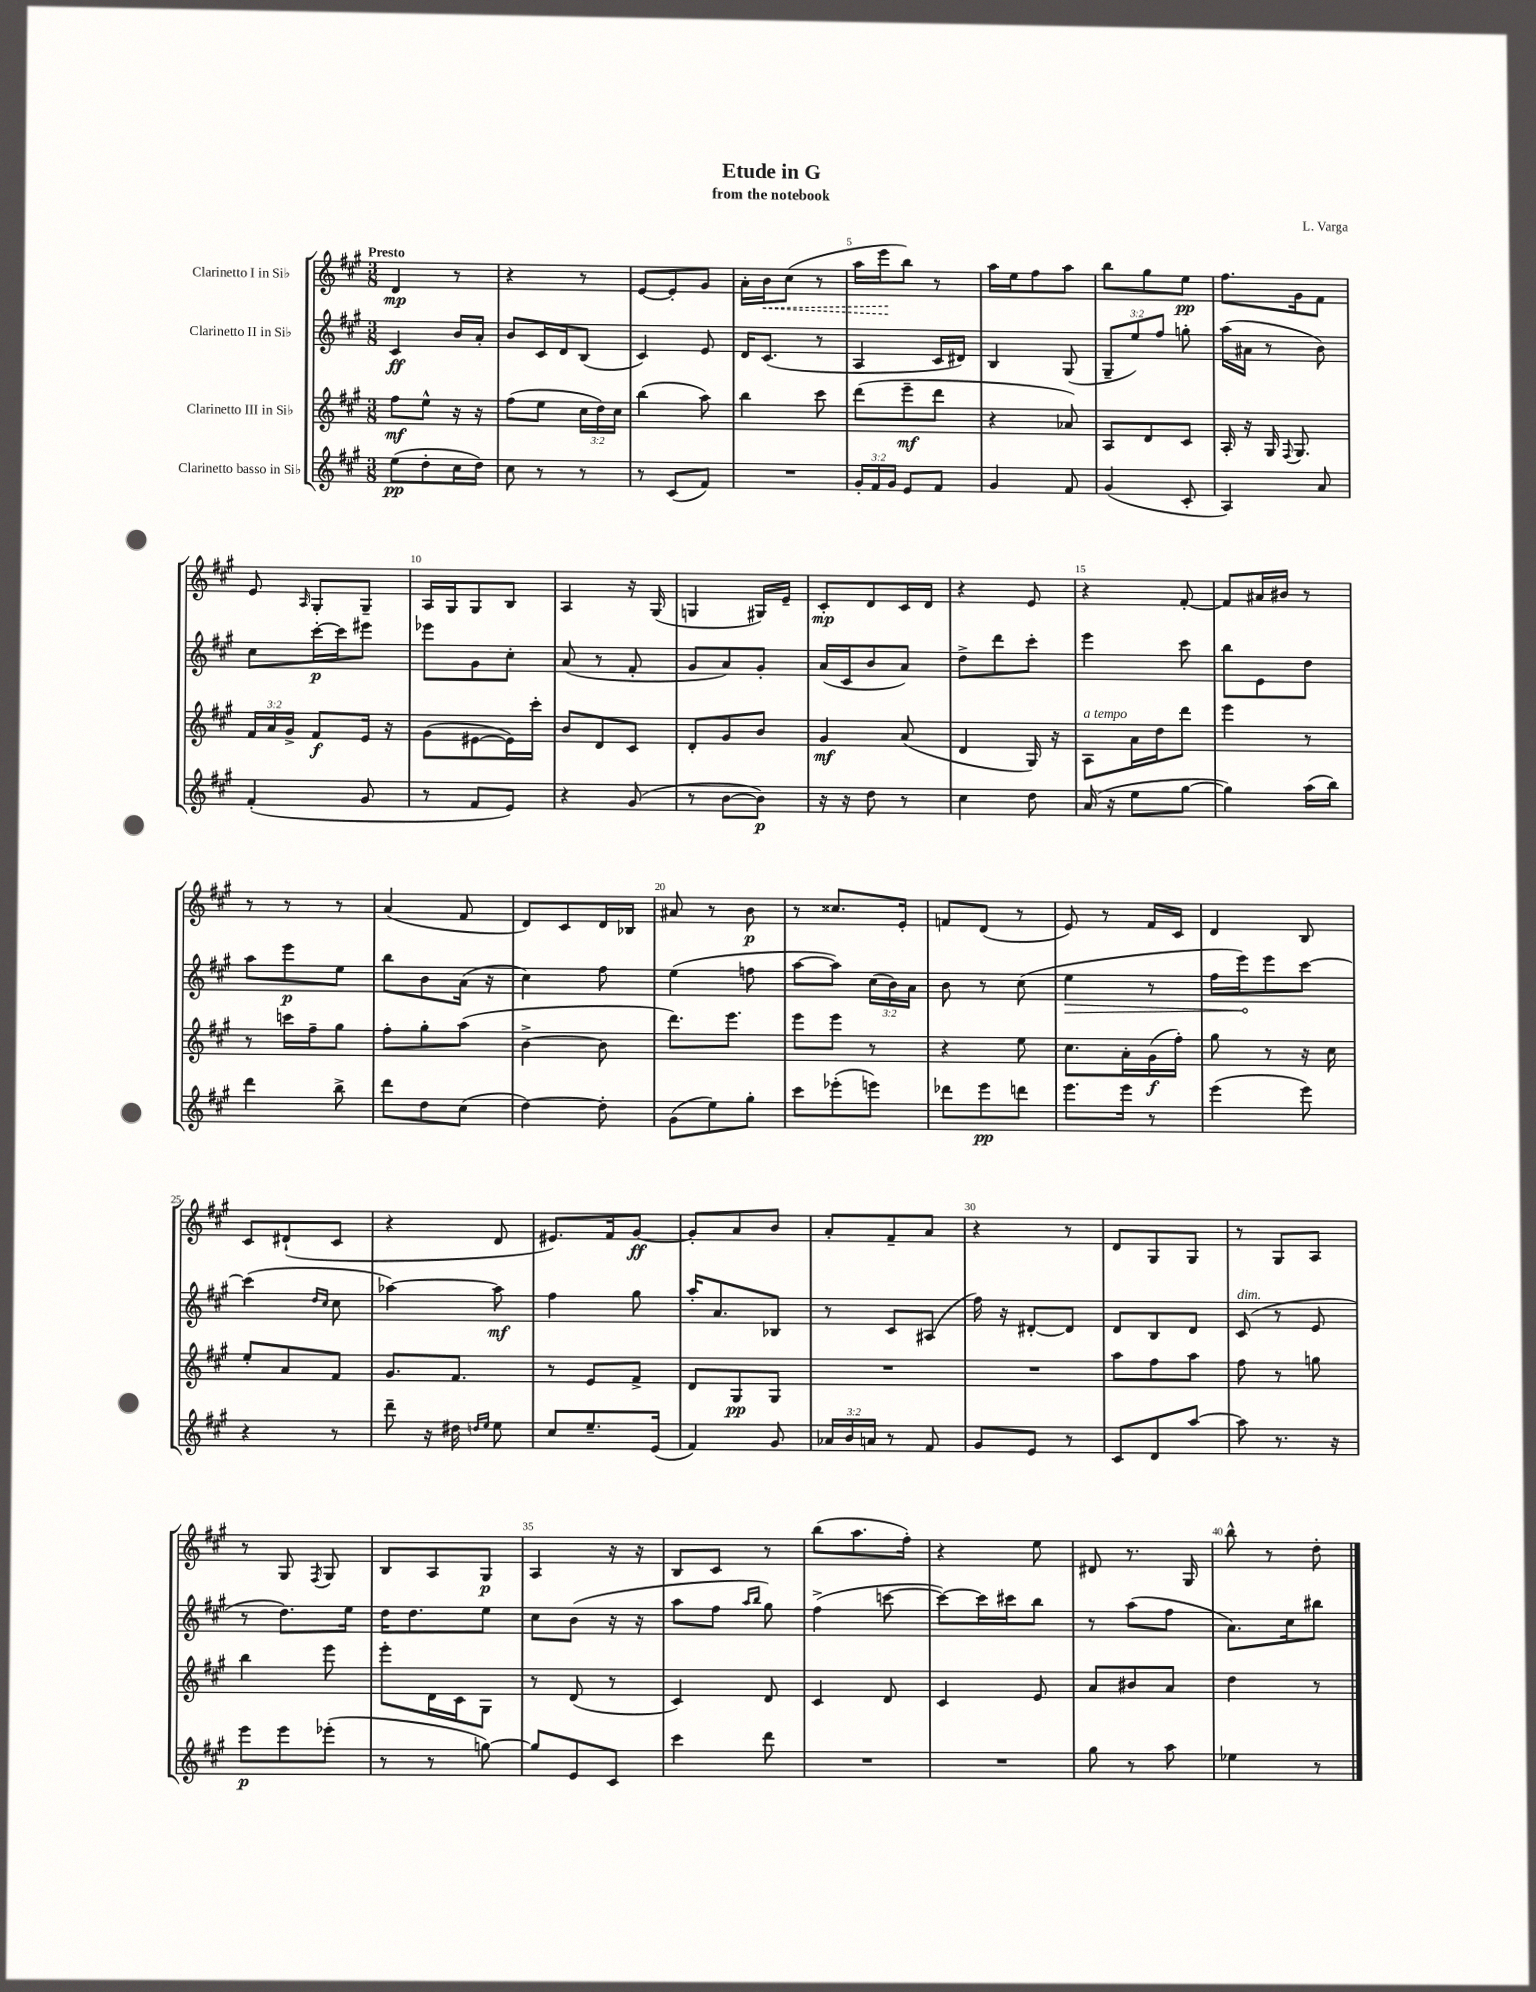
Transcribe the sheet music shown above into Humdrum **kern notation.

**kern	**kern	**kern	**kern
*staff4	*staff3	*staff2	*staff1
*clefG2	*clefG2	*clefG2	*clefG2
*k[f#c#g#]	*k[f#c#g#]	*k[f#c#g#]	*k[f#c#g#]
*M3/8	*M3/8	*M3/8	*M3/8
(8ee\L	8ff#\L	4c#/	4d/
8dd'\	8ee^^\J	.	.
16cc#\L	16r	16b/LL	8r
16dd\JJ)	16r	16a'/JJ	.
=	=	=	=
8cc#\	(8ff#\L	8b/L	4r
8r	8ee\J	16c#/L	.
.	.	16d/J	.
8r	24cc#\LL	(8B/J	8r
.	24dd\)	.	.
.	24cc#\JJ	.	.
=	=	=	=
8r	(4bb\	4c#/)	[8e/L
(8c#/L	.	.	8e'/]
8f#/J)	8aa\)	8e/	8g#/J
=	=	=	=
4.r	4bb\	16d/LK	16a'\LL
.	.	(8.c#/J	16b\J
.	.	.	(8cc#\J
.	8ccc#\	8r	8r
=	=	=	=
24g#'/LL	(8ddd\L	4A/	16aa\LL
24f#/	.	.	.
.	.	.	16eee\J
24g#/JJ	.	.	.
8e/L	8eee~\	.	8bb\J)
8f#/J	8ddd\J	16c#/LL	8r
.	.	16d#/JJ)	.
=	=	=	=
4g#/	4r	4B/	16aa\LL
.	.	.	16ee\J
.	.	.	8ff#\
8f#/	8a-/)	(8G#/	8aa\J
=	=	=	=
(4g#/	8A/L	12G#~/L	8bb\L
.	.	12ee/)	.
.	8d/	.	8gg#\
.	.	12ff#/J	.
8c#'/	8c#/J	8gg'\	8ee\J
=	=	=	=
4A/)	16A'/	(16aa\LL	8.ff#\L
.	16r	16a#\JJ	.
.	16G#/	8r	.
.	8qqF#/	.	.
.	8.G#/	.	16g#\k
8a/	.	8b\)	8f#\J
=	=	=	=
(4f#'/	24f#/LL	8cc#\L	8e/
.	24a/	.	.
.	24g#^/JJ	.	.
.	.	.	16qqA/
.	8f#/L	[16ccc#'\L	8G#'/L
.	.	16ccc#\]J	.
8g#/	16e/Jk	8eee#\J	8G#~/J
.	16r	.	.
=	=	=	=
8r	(8g#\L	8eee-\L	16A/LL
.	.	.	16G#/J
8f#/L	[8e#\	8g#\	8G#/
8e/J)	16e#\]L)	8cc#'\J	8B/J
.	16ccc#'\JJ	.	.
=	=	=	=
4r	8b/L	(8a/	4A/
.	8d/	8r	.
(8g#/	8c#/J	8f#'/	16r
.	.	.	(16G#/
=	=	=	=
8r	8d'/L	8g#/L	4G/
[8b\L	8g#/	8a/)	.
8b\]J)	8b/J	8g#'/J	16G#/LL)
.	.	.	16e~/JJ
=	=	=	=
16r	4g#/	(16a/LL	8c#'/L
16r	.	16c#/J	.
8dd\	.	8b/	8d/
8r	(8a/	8a/J)	16c#/L
.	.	.	16d/JJ
=	=	=	=
4cc#\	4d/	8dd^\L	4r
.	.	8ddd\	.
8dd\	16G#/)	8ccc#'\J	8e/
.	16r	.	.
=	=	=	=
(16a/	8A\L	4eee\	4r
16r	.	.	.
8ee\L	16a\L	.	.
.	16dd\J	.	.
[8gg#\J	8ddd\J	8ccc#\	[8f#'/
=	=	=	=
4gg#\])	4eee\	8bb\L	8f#/]L
.	.	8e\	16a#/L
.	.	.	16b#/JJ
(16aa\LL	8r	8dd\J	8r
16bb\JJ)	.	.	.
=	=	=	=
4ddd\	8r	8aa\L	8r
.	16ccc\LL	8eee\	8r
.	16ff#~\J	.	.
8bb^\	8gg#\J	8ee\J	8r
=	=	=	=
8ddd\L	8ff#'\L	8bb\L	(4a/
8dd\	8gg#'\	8b\	.
(8cc#\J	(8aa\J	(16a\Jk	8f#/
.	.	16r	.
=	=	=	=
[4dd\)	[4b^\	4cc#\)	8d/L)
.	.	.	8c#/
8dd'\]	8b\]	8ff#\	16d/L
.	.	.	16B-/JJ
=	=	=	=
(8g#\L	8.ddd\L)	(4ee\	8a#/
8ee\)	.	.	8r
.	8.eee\J	.	.
8gg#'\J	.	8ff\	8b\
=	=	=	=
8ccc#\L	8eee\L	[8aa\L	8r
(8eee-'\	8eee\J	8aa\]J)	8.cc##/L
8eee\J)	8r	(24cc#\LL	.
.	.	24b\)	.
.	.	.	16e'/Jk
.	.	24a\JJ	.
=	=	=	=
8ddd-\L	4r	8b\	8f/L
8eee\	.	8r	(8d/J
8ddd\J	8ee\	(8cc#\	8r
=	=	=	=
8.eee\L	8.cc#\L	4ee\	8e/)
.	.	.	8r
16eee\Jk	16a'\L	.	.
8r	(16g#\	8r	16f#/LL
.	16ff#'\JJ)	.	16c#/JJ
=	=	=	=
(4eee\	8gg#\	16ff#\LL	4d/
.	.	16eee\J)	.
.	8r	8eee\	.
8eee\)	16r	[8ccc#\J	8B/
.	16cc#\	.	.
=	=	=	=
4r	8ee'/L	(4ccc#\]	8c#/L
.	8a/	.	(8d#`/
.	.	16qqdd/LL	.
.	.	16qqcc#/JJ	.
8r	8f#/J	8cc#\	8c#/J
=	=	=	=
8ddd~\	8.g#/L	[4aa-\)	4r
16r	.	.	.
16dd#\	8.f#/J	.	.
16qqdd/LL	.	.	.
16qqee/JJ	.	.	.
8ee\	.	8aa-\]	8d/
=	=	=	=
8cc#/L	8r	4ff#\	8.e#/L)
8.ee~/	8e/L	.	.
.	.	.	16f#/k
.	8f#^/J	8gg#\	[8g#/J
(16e/Jk	.	.	.
=	=	=	=
4f#/)	8d/L	16aa'/LK	8g#'/]L
.	.	8.a/	.
.	8G#/	.	8a/
8g#/	8G#/J	8B-/J	8b/J
=	=	=	=
24a-/LL	4.r	8r	8a'/L
24b/	.	.	.
24a/JJ	.	.	.
8r	.	8c#/L	8f#~/
8f#/	.	(8A#/J	8a/J
=	=	=	=
8g#/L	4.r	16ff#\)	4r
.	.	16r	.
8e/J	.	[8d#'/L	.
8r	.	8d#/]J	8r
=	=	=	=
8c#/L	8aa\L	8d/L	8d/L
8d/	8ff#\	8B/	8G#/
[8aa/J	8aa\J	8d/J	8G#/J
=	=	=	=
8aa\]	8ff#\	(8c#/	8r
8.r	8r	8r	8G#/L
.	8gg\	8e/	8A/J
16r	.	.	.
=	=	=	=
8eee\L	4bb\	8r	8r
8eee\	.	8.dd\L)	8G#/
.	.	.	8qF#/
(8eee-'\J	8eee\	.	8G#/
.	.	16ee\Jk	.
=	=	=	=
8r	8eee'\L	16dd\LK	8B/L
.	.	8.dd\	.
8r	16d\L	.	8A/
.	16c#\J	.	.
[8gg\)	8G#\J	8ee\J	8G#/J
=	=	=	=
8gg/]L	8r	8cc#\L	4A/
8e/	(8d/	(8b\J	.
8c#/J	8r	16r	16r
.	.	16r	16r
=	=	=	=
4ccc#\	4c#/)	8aa\L	8B/L
.	.	8ff#\J	8c#/J
.	.	16qqaa/LL	.
.	.	16qqbb/JJ	.
8ddd\	8d/	8gg#\)	8r
=	=	=	=
4.r	4c#/	(4ff#^\	(8bb\L
.	.	.	8.aa\
.	8d/	[8ccc\	.
.	.	.	16ff#'\Jk)
=	=	=	=
4.r	4c#/	8ccc\_L)	4r
.	.	16ccc\]L	.
.	.	16ccc#\J	.
.	8e/	8bb\J	8ee\
=	=	=	=
8gg#\	8a/L	8r	8d#/
8r	8b#/	(8aa\L	8.r
8aa\	8a/J	8ff#\J	.
.	.	.	16G#/
=	=	=	=
4ee-\	4dd\	8.a\L)	8bb^^\
.	.	.	8r
.	.	16cc#\k	.
8r	8r	8bb#\J	8dd'\
==	==	==	==
*-	*-	*-	*-
